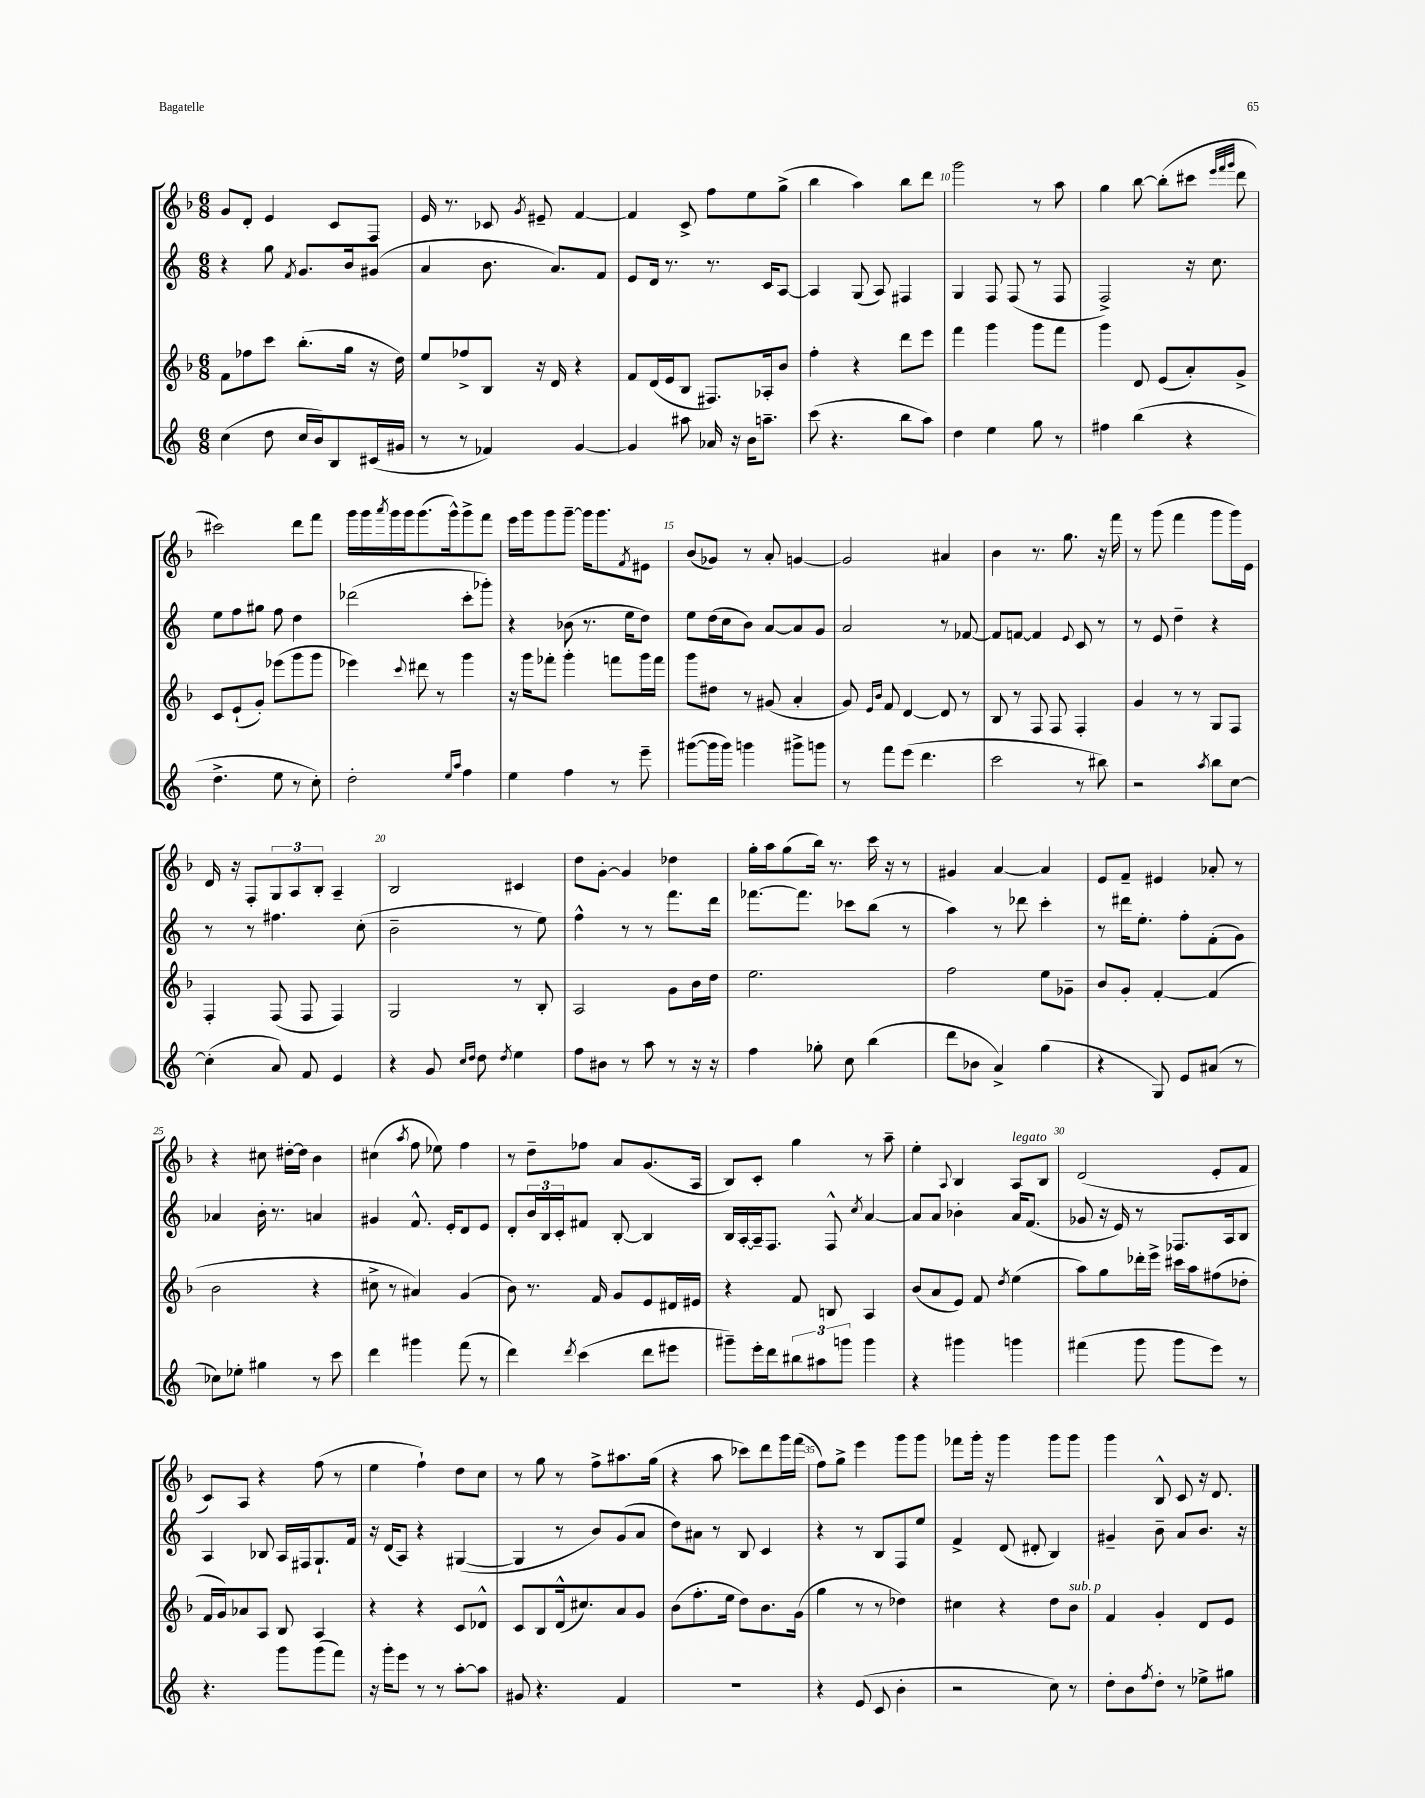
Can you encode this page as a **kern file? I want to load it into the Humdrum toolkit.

**kern	**kern	**kern	**kern
*part4	*part3	*part2	*part1
*staff4	*staff3	*staff2	*staff1
*clefG2	*clefG2	*clefG2	*clefG2
*k[]	*k[b-]	*k[]	*k[b-]
*M6/8	*M6/8	*M6/8	*M6/8
=6	=6	=6	=6
(4cc\	8f\L	4r	8g/L
.	8ff-X\	.	8d'/J
8dd\	8ccc\J	8gg\	4e/
.	.	8qf/	.
16cc/LL	(8.bb-'\L	8.g/L	.
16b/J)	.	.	.
8B/	.	.	8c/L
.	16gg\Jk	16b/k	.
(16c#X/L	16r	(8g#X/J	8F/J
16g#X/JJ	16dd\)	.	.
=7	=7	=7	=7
8r	8ee/L	4a/	16e/
.	.	.	8.r
8r	8ff-X^/	.	.
4f-X/)	8B-/J	8.b\	8c-X/
.	.	.	8qg/
.	16r	.	8e#X~/
.	16d/	8.a/L)	.
[4g/	4r	.	[4f/
.	.	8f/J	.
=8	=8	=8	=8
4g/]	8f/L	8e/L	4f/]
.	(16d/L	16d/Jk	.
.	16e/J	8.r	.
8aa#X\	8B-/J	.	8c^/
16a-X/	8.F#X/L)	8.r	8ff\L
16r	.	.	.
16b\KL	.	.	8ee\
8.aan~\J	16A-X'/k	16c/KL	.
.	8b-/J	[8A/J	(8gg^\J
=9	=9	=9	=9
(8ccc\	4ff'\	4A/]	4bb-\
4.r	.	.	.
.	4r	(8G/	4aa\)
.	.	8A/)	.
8bb\L	8ddd\L	4F#X/	8bb-\L
8aa\J)	8eee\J	.	8ddd\J
=10	=10	=10	=10
4dd\	4fff\	4G/	2ggg\
4ee\	4ggg\	8F/	.
.	.	(8F/	.
8gg\	8ggg\L	8r	8r
8r	8fff\J	8F/	8aa\
=11	=11	=11	=11
4ff#X\	4ggg\	2F^/)	4gg\
(4bb\	8d/	.	[8bb-\
.	(8e/L	.	(8bb-'\L]
4r	8a'/)	16r	8ccc#X\J
.	.	8.cc\	.
.	.	.	32qqeee/LLL
.	.	.	32qqfff/
.	.	.	32qqggg/JJJ
.	8g^/J	.	8ddd\
!!LO:LB:g=z
=12	=12	=12	=12
4.dd^\	8c/L	8ee\L	2ccc#X\)
.	(8e`/	8ff\	.
.	8g'/J)	8gg#X\J	.
8ee\	(8eee-X\L	8ff\	.
8r	8ggg\	4dd\	8ddd\L
8cc'\)	8ggg\J	.	8fff\J
=13	=13	=13	=13
2dd'\	4eee-X\)	(2ddd-X\	16ggg\LL
.	.	.	16ggg\
.	.	.	8qaaa/
.	.	.	16ggg\
.	.	.	16ggg\J
.	8qqccc/	.	.
.	8ddd#X\	.	(8.ggg\
.	8r	.	.
.	.	.	16ggg^^\k)
16qqee/LL	.	.	.
16qqaa/JJ	.	.	.
4ff\	4ggg\	8ccc'\L	8ggg^\
.	.	8ggg-X'\J)	8fff\J
=14	=14	=14	=14
4ee\	16r	4r	16eee\LL
.	16ggg\KL	.	16ggg\J
.	8fff-X'\J	.	8ggg\
4ff\	4ggg'\	(8b-X\	[8ggg~\J
.	.	8.r	16ggg\KL]
.	.	.	8.ggg\
8r	8fffn\L	.	.
.	.	16ee\KL	.
.	.	.	8qf/
8eee~\	16ggg\L	8dd\J)	8e#X\J
.	16fff\JJ	.	.
=15	=15	=15	=15
([8ggg#X\L	8ggg\L	8ee\L	(8b-/L
16ggg#\L]	8dd#X\J	(16dd\L	8g-X/J)
16ggg#\JJ)	.	16cc\J	.
4gggn\	8r	8b\J)	8r
.	(8g#X/	[8a/L	8a'/
8ggg#X^\L	4a'/	8a/]	[4gn/
8gggn\J	.	8g/J	.
=16	=16	=16	=16
8r	8g/)	2a/	2g/]
.	16qqe/LL	.	.
.	16qqb-/JJ	.	.
8fff\L	8f/	.	.
(8eee\J	[4d/	.	.
4.ddd\	.	.	.
.	8d/]	8r	4a#X/
.	8r	[8f-X/	.
=17	=17	=17	=17
2ccc\	8B-/	8f-/L]	4b-\
.	8r	[8fn/J	.
.	8F/	4f/]	8.r
.	8F/	.	.
.	.	.	8.gg\
.	.	8qqe/	.
8r	4F'/	8c/	.
8bb#X\)	.	8r	16r
.	.	.	16fff\
=18	=18	=18	=18
2r	4g/	8r	8r
.	.	8e/	(8ggg\
.	8r	4dd~\	4fff\
.	8r	.	.
8qaa/	.	.	.
8bb\L	8G/L	4r	8ggg\L
[8cc\J	8F/J	.	16ggg\L)
.	.	.	16e\JJ
!!LO:LB:g=z
=19	=19	=19	=19
(4cc'\]	4F'/	8r	16d/
.	.	.	16r
.	.	8r	8F'/L
8a/)	(8F/	4.ff#X\	12G/
.	.	.	12A/
8f/	8F/	.	.
.	.	.	12B-'/J
4e/	4F/)	.	4A~/
.	.	(8cc'\	.
=20	=20	=20	=20
4r	2G/	2b~\	2B-/
8g/	.	.	.
16qqcc/LL	.	.	.
16qqdd/JJ	.	.	.
8dd\	.	.	.
8qdd/	.	.	.
4ee\	8r	8r	4c#X/
.	8B-'/	8ee\)	.
=21	=21	=21	=21
8ff\L	2A/	4ff^^\	8dd\L
8b#X\J	.	.	[8g'\J
8r	.	8r	4g/]
8aa\	.	8r	.
8r	8g\L	8.fff\L	4dd-X\
16r	16b-\L	.	.
16r	16dd\JJ	16ddd\Jk	.
=22	=22	=22	=22
4ff\	2.ee\	[8.fff-X\L	16gg'\LL
.	.	.	16aa\J
.	.	.	(8gg\
.	.	8.fff-\J]	.
8gg-X'\	.	.	16bb-\Jk)
.	.	.	8.r
8cc\	.	8ccc-X\L	.
(4bb\	.	(8bb\J	16ccc\
.	.	.	16r
.	.	8r	8r
=23	=23	=23	=23
8ddd\L	2ff\	4aa\)	4g#X/
8b-X\J	.	.	.
4a^/)	.	8r	[4a/
.	.	8ddd-X\	.
(4gg\	8ee\L	4ccc'\	4a/]
.	8g-X~\J	.	.
=24	=24	=24	=24
4r	8b-/L	8r	8e/L
.	8g'/J	16ddd#X\KL	8f~/J
.	.	8.ee'\J	.
8G/)	[4f'/	.	4e#X/
8e/L	.	8ff'\L	.
(8a#X/J	(4f/]	(8f'\	8a-X'/
8r	.	8g\J)	8r
!!LO:LB:g=z
=25	=25	=25	=25
8cc-X\L)	2b-\	4a-X/	4r
8ee-X'\J	.	.	.
4gg#X\	.	16b'\	8cc#X\
.	.	8.r	.
.	.	.	[16dd#X'\LL
.	.	.	16dd#\JJ]
8r	4r	4an/	4b-\
8ccc\	.	.	.
=26	=26	=26	=26
4ddd\	8cc#X^\	4g#X/	(4cc#X\
.	8r	.	.
.	.	.	8qaa/
4ggg#X\	4a#X/)	8.f^^/	8ff\
.	.	.	8ee-X\)
.	.	16e'/KL	.
(8fff\	(4g/	8d/	4ff\
8r	.	8e/J	.
=27	=27	=27	=27
4ddd\)	8b-\)	8d'/L	8r
.	8.r	24b/L	8dd~\L
.	.	24B/	.
.	.	24c'/J	.
8qddd/	.	.	.
(4ccc\	.	8f#X/J	8ff-X\J
.	16f/	.	.
.	8g/L	[8B'/	8a/L
8ddd\L	8e/	4B/]	(8.g/
8eee#X\J	16d#X/L	.	.
.	16e#X/JJ	.	16A/Jk
=28	=28	=28	=28
8ggg#X~\L)	4r	16B/LL	8B-/L)
.	.	[16A'/	.
16eee'\L	.	16A~/J]	8c'/J
16ddd\J	.	8.F/J	.
12bb#X\	8f/	.	4gg\
12aa#X\	.	.	.
.	8Bn/	8F^^/	.
12gggn\J	.	.	.
.	.	8qcc/	.
4ggg\	4A/	[4a/	8r
.	.	.	8aa~\
=29	=29	=29	=29
4r	(8b-/L	8a/L]	4ee'\
.	8a/	8a/J	.
.	.	.	8qqA/
4ggg#X\	8e/J)	4b-X'\	4B-/
.	8f/	.	.
.	8qdd/	.	.
!	!	!	!LO:TX:a:i:t=legato
4gggn\	(4ee\	16a/KL	8A/L
.	.	(8.f/J	.
.	.	.	8B-/J
=30	=30	=30	=30
(4fff#X\	8aa\L)	8g-X/	(2d/
.	8gg\	16r	.
.	.	16e/)	.
8ggg\	16ddd-X'\L	8r	.
.	16eee^\JJ	.	.
8ggg\L	16ccc#X\LL	8.F-X/L	.
.	16aa\J	.	.
8eee\J)	(8ff#X\	.	8e'/L
.	.	16A/k	.
8r	8dd-X'\J	8B/J	8f/J
!!LO:LB:g=z
=31	=31	=31	=31
4.r	16f/LL	4A/	8c/L)
.	16g/J)	.	.
.	8a-X/	.	8A/J
.	8A/J	8B-X/	4r
8ggg\L	8B-/	16A/LL	.
.	.	16F#X/J	.
(8ggg\	4A/	8.G`/	(8ff\
8fff\J)	.	.	8r
.	.	16f/Jk	.
=32	=32	=32	=32
16r	4r	16r	4ee\
16ggg'\KL	.	(16d/KL	.
8eee\J	.	8A/J)	.
8r	4r	4r	4ff`\)
8r	.	.	.
[8aa'\L	8c/L	([4G#X/	8dd\L
8aa\J]	8d-X^^/J	.	8cc\J
=33	=33	=33	=33
8g#X/	8c/L	4G#/]	8r
4.r	8B-/	.	8gg\
.	(16d^^/k	8r	8r
.	8.cc#X/)	.	.
.	.	8b/L)	8ff^\L
4f/	8a/	(8g/	8.aa#X\
.	8g/J	8a/J	.
.	.	.	(16gg\Jk
=34	=34	=34	=34
2.r	(8b-\L	8dd\L)	4r
.	8.ff'\	8a#X\J	.
.	.	8r	8aa\
.	16ee\Jk	.	.
.	8dd\L)	8B/	8ccc-X\L)
.	8.b-\	4c/	8ddd\
.	.	.	16ggg\L
.	(16g\Jk	.	(16fff\JJ
=35	=35	=35	=35
4r	4gg\	4r	8ff\L)
.	.	.	8gg^\J
(8e/	8r	8r	4eee\
8c/	8r	8B/L	.
4b'\	4dd-X\)	8F/	8ggg\L
.	.	8ee/J	8ggg\J
=36	=36	=36	=36
2r	4cc#X\	4f^/	8fff-X\L
.	.	.	16ggg'\Jk
.	.	.	16r
.	4r	(8d/	4ggg\
.	.	8d#X'/	.
8cc\)	8dd\L	4B/)	8ggg\L
!	!LO:TX:a:i:t=sub. p	!	!
8r	8b-\J	.	8ggg\J
=37	=37	=37	=37
8dd'\L	4f/	4g#X~/	4ggg\
8b\	.	.	.
8qff/	.	.	.
8dd'\J	4g'/	8b~\	8B-^^/
8r	.	8a/L	8c/
8ee-X^\L	8d/L	8.b/J	16r
.	.	.	8.d/
8gg#X\J	8e/J	.	.
.	.	16r	.
==	==	==	==
*-	*-	*-	*-
